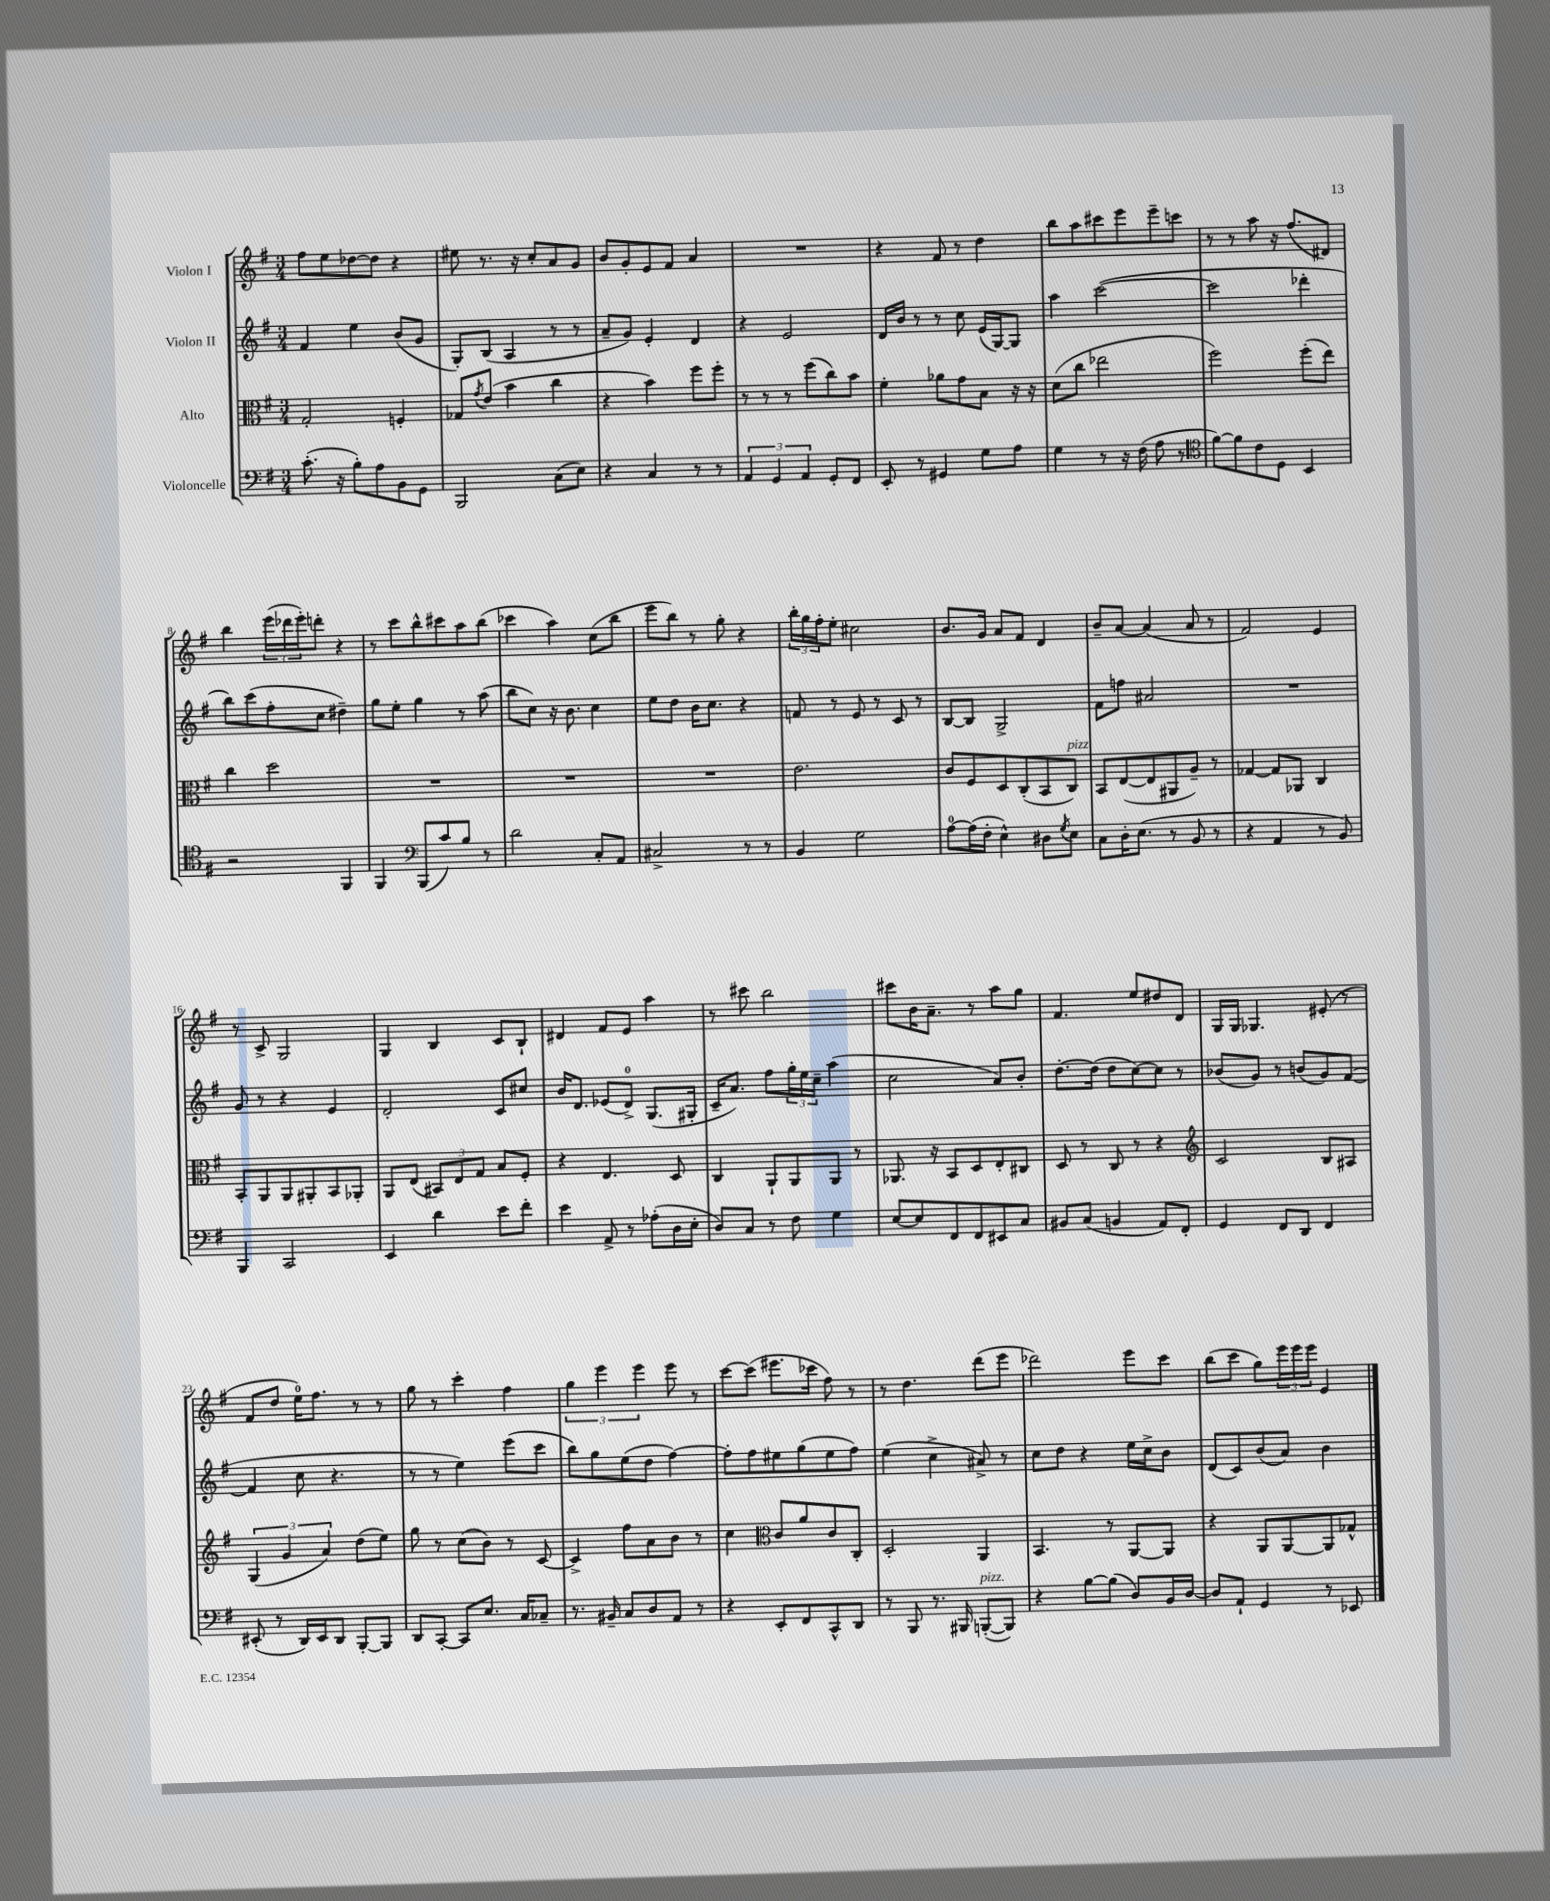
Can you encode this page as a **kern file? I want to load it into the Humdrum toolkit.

**kern	**kern	**kern	**kern
*part4	*part3	*part2	*part1
*staff4	*staff3	*staff2	*staff1
*I"Violoncelle	*I"Alto	*I"Violon II	*I"Violon I
*clefF4	*clefC3	*clefG2	*clefG2
*k[f#]	*k[f#]	*k[f#]	*k[f#]
*M3/4	*M3/4	*M3/4	*M3/4
=1	=1	=1	=1
(8.c'\	2G'/	4f#/	8ff#\L
.	.	.	8ee\
16r	.	.	.
8B'\L)	.	4ee\	[8dd-X\
8A\	.	.	8dd-\J]
8BB\	4Fn'/	(8b/L	4r
8GG\J	.	8g/J	.
=2	=2	=2	=2
2BBB/	8G-X/L	8G'/L)	8ee#X\
.	8qg/	.	.
.	(8e/J	(8B/J	8.r
.	4b\	4A/	.
.	.	.	16r
.	.	.	8cc'/L
(8C\L	4cc\	8r	8a/
8E\J)	.	8r	8g/J
=3	=3	=3	=3
4r	4r	8a~/L	8b/L
.	.	8g/J)	8g'/
4C/	4b\)	4e'/	8e/
.	.	.	8f#/J
8r	8ff#\L	4d/	4a/
8r	8ff#'\J	.	.
=4	=4	=4	=4
6AA/	8r	4r	2.r
.	8r	.	.
6GG/	.	.	.
.	8r	2e/	.
6AA/	.	.	.
.	(8ff#\L	.	.
8GG'/L	8cc\)	.	.
8FF#/J	8b\J	.	.
=5	=5	=5	=5
8EE'/	4f#'\	16d/LL	4r
.	.	16b/JJ	.
8r	.	8r	.
4GG#X/	8a-X\L	8r	8f#/
.	8g\	8cc\	8r
8G\L	8B\J	(16e/LL	4dd\
.	.	[16G/J)	.
8A\J	16r	8G/J]	.
.	16r	.	.
=6	=6	=6	=6
4G\	(8d\L	4aa\	8bb\L
.	8cc\J	.	8aa\
8r	2ee-X\	([2ccc\	8ccc#X\
16r	.	.	8eee\
(16F#\	.	.	.
8A\	.	.	8eee~\
8r	.	.	8cccn\J
=7	=7	=7	=7
*clefC4	*	*	*
[8f#\L)	2ff#\)	2ccc\]	8r
8f#\]	.	.	8r
8c\	.	.	8aa\
8D\J	.	.	16r
.	.	.	(8.ff#/L
4BB/	(8ff#'\L	4ddd-X'\	.
.	8ee\J)	.	8d#X/J)
!!LO:LB:g=z
=8	=8	=8	=8
2r	4cc\	8bb\L)	4bb\
.	.	(8ccc\	.
.	2dd\	8ff#'\	(24eee\LL
.	.	.	24ddd-X\
.	.	.	24eee'\J)
.	.	8cc\J	8dddn'\J
4FF#/	.	4dd#X~\)	4r
=9	=9	=9	=9
4FF#/	2.r	8gg\L	8r
.	.	8ee'\J	8ccc\L
*clefF4	*	*	*
(8BBB/L	.	4gg\	8bb^^\
8c/)	.	.	8ccc#X\
8B/J	.	8r	8aa\
8r	.	(8aa\	(8bb\J
=10	=10	=10	=10
2d\	2.r	8bb\L	4ccc-X\
.	.	8cc\J)	.
.	.	16r	4aa\)
.	.	8.b\	.
8C'/L	.	4cc\	(8cc\L
8AA/J	.	.	8bb\J
=11	=11	=11	=11
2C#X^/	2.r	8ee\L	8eee\L
.	.	8dd\J	8bb\J)
.	.	16b\KL	8r
.	.	8.cc\J	.
.	.	.	8gg'\
8r	.	4r	4r
8r	.	.	.
=12	=12	=12	=12
4BB/	2.e\	8fn/	24bb'\LL
.	.	.	24gg\
.	.	.	24ff#'\J
.	.	8r	8ee'\J
2G\	.	8e/	2cc#X\
.	.	8r	.
.	.	8c/	.
.	.	8r	.
=13	=13	=13	=13
[8A\L	8c/L	[8B/L	8.b/L
(16A\L]	8F#/	8B/J]	.
16F#'\JJ	.	.	16g/Jk
4E^^\)	8D/	2G^/	8a/L
.	(8C'/	.	8f#/J
8D#X\L	8BB/	.	4d/
8qG/	.	.	.
!	!LO:TX:a:i:t=pizz.	!	!
8E\J	8C/J)	.	.
=14	=14	=14	=14
8C\L	8BB/L	8f#\L	8b~/L
16D'\K	([8E/	8ffn\J	[8a/J
(8.E\J	.	.	.
.	8E/]	2a#X/	(4a/]
8r	8AA#X/	.	.
8BB/	8A~/J)	.	8a/
8r	8r	.	8r
=15	=15	=15	=15
4r	[4G-X/	2.r	2f#/)
4AA/	8G-/L]	.	.
.	8AA-X/J	.	.
8r	4C/	.	4e/
8BB/)	.	.	.
!!LO:LB:g=z
=16	=16	=16	=16
4BBB/	8BB'/L	8g/	8r
.	8AA/	8r	8c^/
2CC/	8AA/	4r	2G/
.	8AA#X'/	.	.
.	8BB/	4e/	.
.	8AA-X'/J	.	.
=17	=17	=17	=17
4EE/	8AA/L	2d'/	4G/
.	(8E/J	.	.
4d\	12BB#X/L)	.	4B/
.	12E/	.	.
.	12G/J	.	.
8e\L	8B/L	8c/L	8c/L
8f#'\J	8F#'/J	8cc#X/J	8B`/J
=18	=18	=18	=18
4e\	4r	16b/KL	4d#X/
.	.	8.d/J	.
8AA^/	4.E/	(8e-X/L	8f#/L
8r	.	8d^/J)	8e/J
(8A-X'\L	.	(8.G/L	4aa\
16D\L	8D/	.	.
16E'\JJ	.	16G#X'/Jk	.
=19	=19	=19	=19
8D/L)	4C/	16c~/KL	8r
.	.	8.a/J)	.
8C/J	.	.	8ccc#X\
8r	8AA`/L	8ff#\L	2bb\
8F#\	8AA/	24gg'\L	.
.	.	24ee\	.
.	.	24cc~\JJ	.
4G\	8AA/J	(4aa\	.
.	8r	.	.
=20	=20	=20	=20
[8E/L	8.AA-X/	2cc\	8ccc#X\L
8E/]	.	.	16b\K
.	16r	.	8.a~\J
8FF#/	8BB/L	.	.
8FF#/	8D/	.	8r
8EE#X/	8E'/	8a/L)	8aa\L
8C/J	8C#X/J	8b'/J	8gg\J
=21	=21	=21	=21
8BB#X/L	8D/	[8.dd'\L	4.f#/
(8C/J	8r	.	.
.	.	(16dd\Jk]	.
4BBn/	8C/	8dd\L	.
.	8r	[8cc\)	8ee/L
8AA/L)	4r	8cc\J]	8dd#X/
8FF#'/J	.	8r	8d/J
=22	=22	=22	=22
*	*clefG2	*	*
4GG/	2c/	(8b-X/L	16G/LL
.	.	.	16G/JJ
.	.	8g/J)	4.G-X/
8FF#/L	.	8r	.
8DD/J	.	(8bn/L	.
4FF#/	8B/L	8g/)	(8e#X'/
.	8A#X/J	([8f#/J	8r
!!LO:LB:g=z
=23	=23	=23	=23
(8EE#X'/	(6G/	4f#/]	8f#/L
8r	.	.	8dd/J
.	6g/	.	.
16DD/LL)	.	8cc\	16ee\KL)
16EE#/J	.	.	8.ff#\J
.	6a/)	.	.
8DD/J	.	4.r	.
[8BBB'/L	(8dd\L	.	8r
8BBB/J]	8ee\J)	.	8r
=24	=24	=24	=24
8DD/L	8gg\	8r	8gg\
[8CC'/J	8r	8r	8r
8CC/L]	(8cc\L	4ee\)	4ccc'\
8.E/J	8b\J)	.	.
.	8r	(8eee\L	4ff#\
16C/KL	.	.	.
8C-X~/J	[8c/	8ccc\J	.
=25	=25	=25	=25
8.r	4c^/]	8bb\L)	6gg\
.	.	8gg\	.
.	.	.	6eee\
16BB#X~/	.	.	.
8C/L	8ff#\L	(8ee\	.
.	.	.	6eee\
8D/	8a\	8dd\J	.
8AA/J	8b\J	[4ff#\)	8eee\
8r	8r	.	8r
=26	=26	=26	=26
4r	4cc\	8ff#'\L]	[8ccc\L
.	.	8ff#\	(8ccc\J]
*	*clefC3	*	*
8EE'/L	8c/L	8ee#X\	8.eee#X\L
8FF#/	8a/	(8gg\	.
.	.	.	16ccc-X\Jk
8CC^^/	8c/	8ee#\	8ff#\)
8DD/J	8C'/J	8ff#\J)	8r
=27	=27	=27	=27
8r	2D'/	(4ee\	8r
8BBB/	.	.	4.dd\
8.r	.	4cc^\	.
16BBB#X/	.	.	.
!LO:TX:a:i:t=pizz.	!	!	!
([8BBBn'/L	4AA/	8a#X^/)	(8ddd\L
8BBB/J])	.	8r	8eee\J
=28	=28	=28	=28
4r	4.BB/	8cc\L	2ddd-X\)
.	.	8dd\J	.
[8B\L	.	4r	.
(8B\J]	8r	.	.
8D/L)	[8AA/L	16ee\LL	8eee\L
.	.	16cc^\J	.
16BB/L	8AA/J]	8b\J	8ccc\J
[16D/JJ	.	.	.
=29	=29	=29	=29
8D/L]	4r	(8d/L	(8bb\L
8AA`/J	.	8c/)	8ccc\J
4GG/	8AA/L	(8b/	8gg\L)
.	[8AA/	8a/J)	24eee\L
.	.	.	24eee\
.	.	.	24eee\JJ
8r	8AA/]	4b\	4e/
8EE-X/	8G-X^^/J	.	.
==	==	==	==
*-	*-	*-	*-
